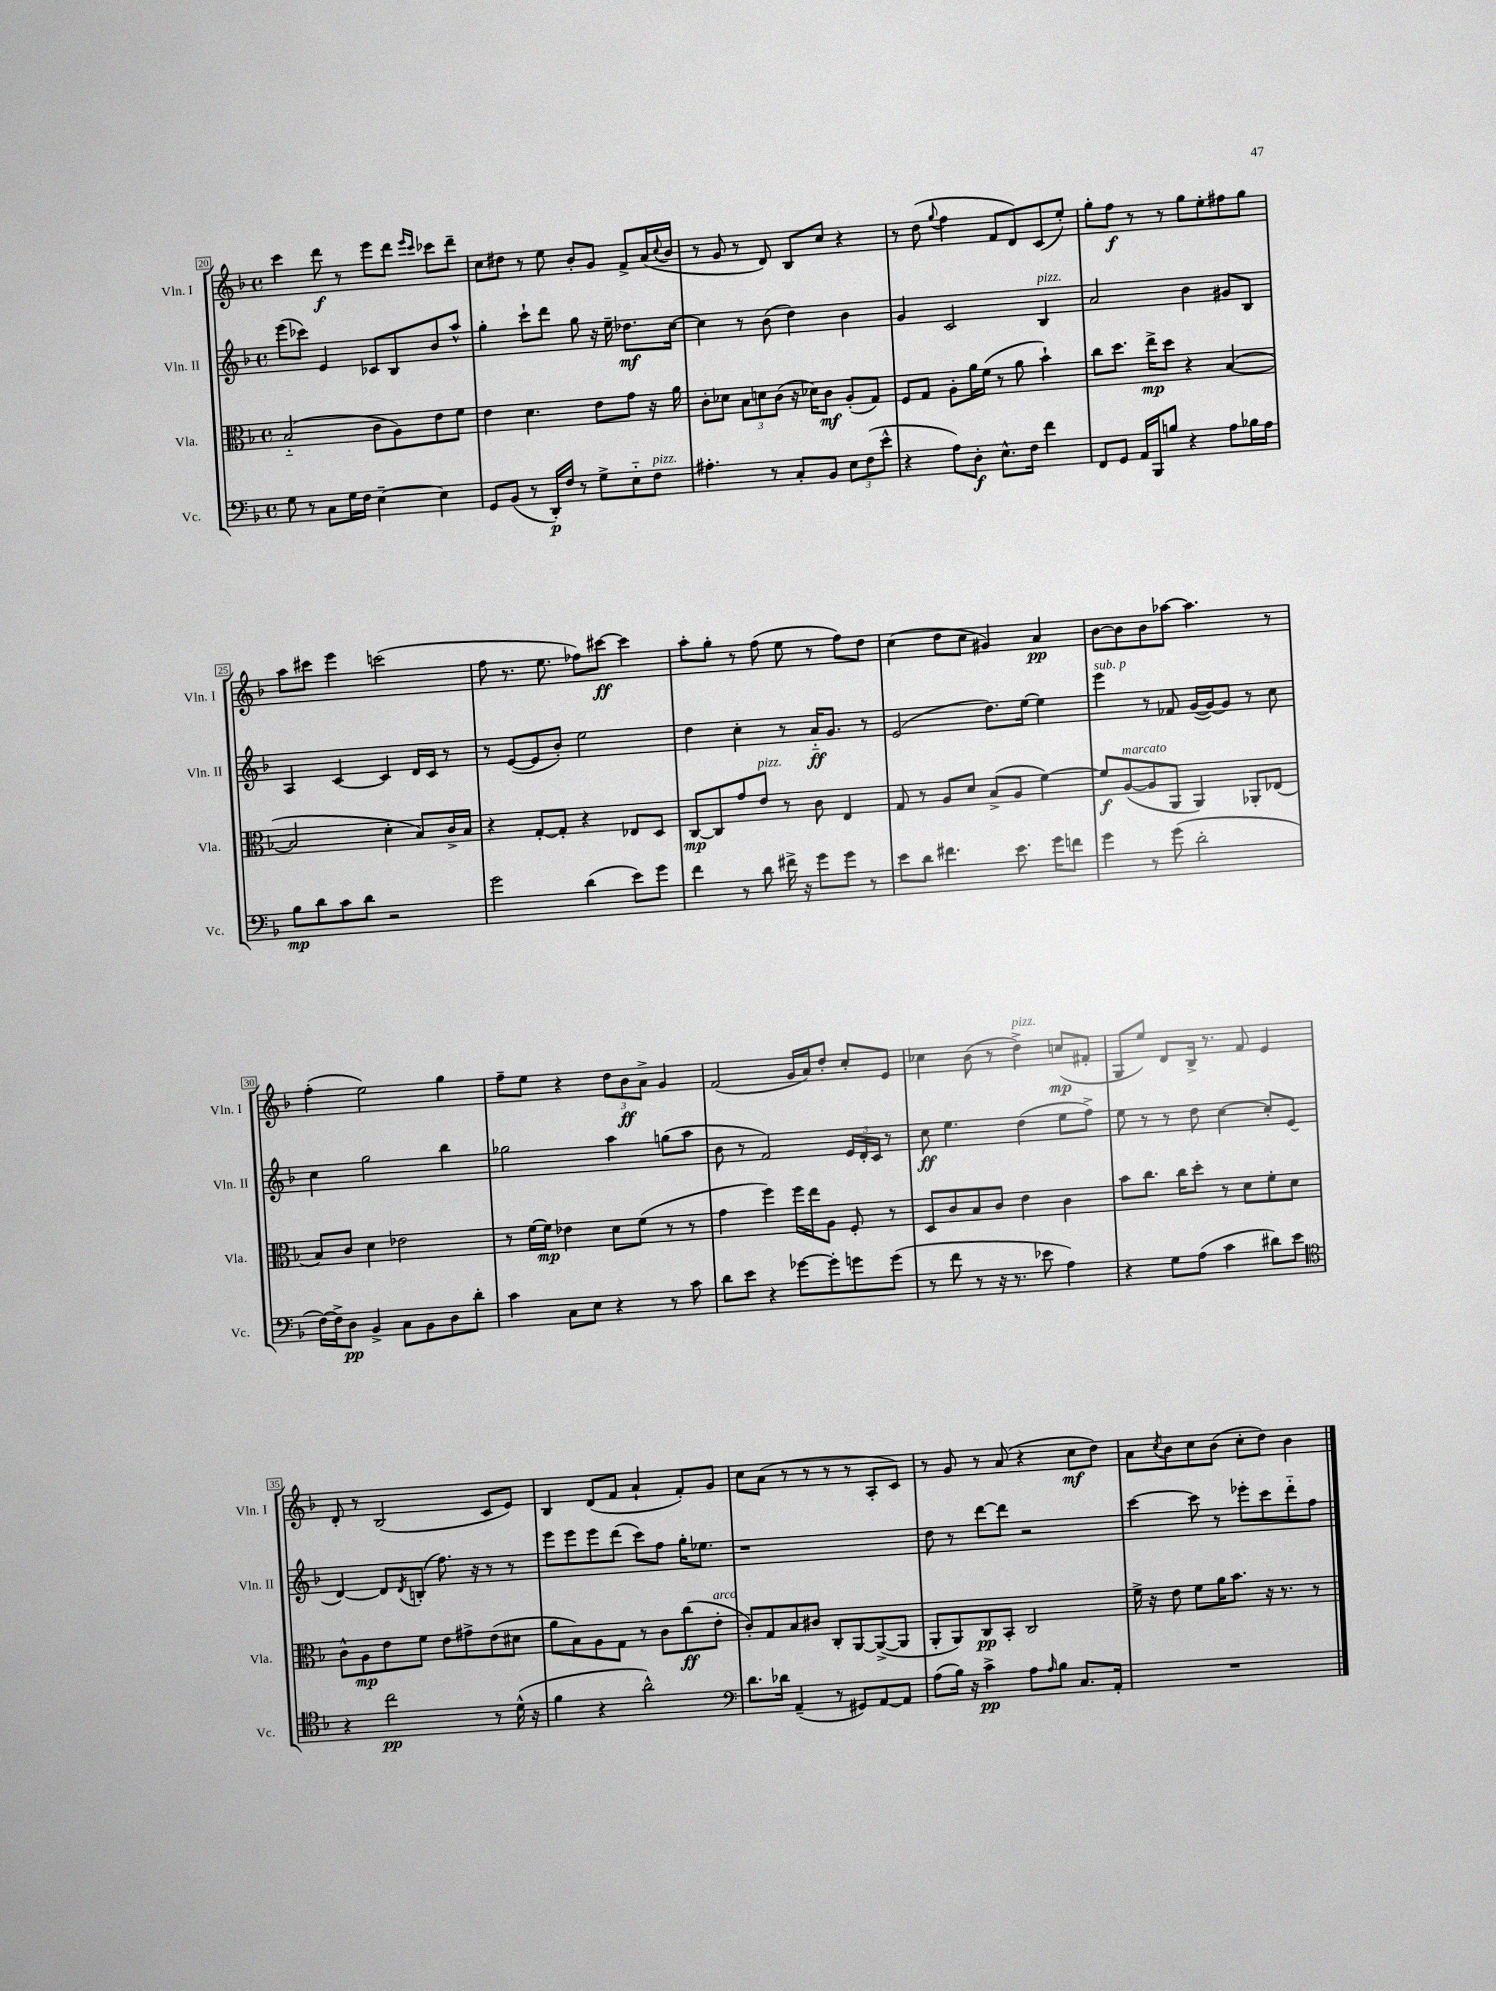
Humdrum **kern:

**kern	**kern	**kern	**kern
*staff4	*staff3	*staff2	*staff1
*clefF4	*clefC3	*clefG2	*clefG2
*k[b-]	*k[b-]	*k[b-]	*k[b-]
*M4/4	*M4/4	*M4/4	*M4/4
*met(c)	*met(c)	*met(c)	*met(c)
8G	(2B-'~	(8eee	4ccc
8r	.	8ccc-)	.
8C	.	4e	8ddd
16G	.	.	8r
16F	.	.	.
[4E~	8c	8c-	8eee
.	8A)	8B-	8ddd
.	.	.	16qqeee
.	.	.	16qqccc
4E]	8e	8b-	8ccc-
.	8f	8aa^^	8ddd~
=	=	=	=
8GG	4e	4gg'	8cc
(8BB-	.	.	8dd#
8r	4.d	8ccc`	8r
16DD')	.	8ddd	8ee
16F	.	.	.
8r	.	8gg	8b-'
8G^	8e	16r	8g
.	.	16ee~	.
8E'~	8g	8.dd-	8f^
8F	16r	.	(16a
.	.	.	8qqcc
.	16a	[16cc	16b-
=	=	=	=
4.A#'	8c'	4cc]	8r
.	8d-	.	8g
.	12B-	8r	8r
.	12d	.	.
8r	.	(8b-	8d)
.	(12c	.	.
8C'	16r	4dd)	8B-
.	16d-)	.	.
8BB-	8c	.	8cc
12E	(8A'	4b-	4r
(12F	.	.	.
.	8G)	.	.
12e^^	.	.	.
=	=	=	=
4r	8F	4g	8r
.	8G	.	(8dd
.	.	.	8qqgg
8A)	8A'	2c	4ff
8D'	16a	.	.
.	(16f	.	.
8.E^^	8r	.	8f
.	8a	.	8d)
16F	.	.	.
4f	4b-`)	4B-	(8c
.	.	.	8ee')
=	=	=	=
8FF	8cc	2a	8gg'
8GG	8.dd	.	8ff
16AA	.	.	8r
16BBB-	16ee^	.	.
8B	8dd	.	8r
4r	4r	4b-	8gg
.	.	.	8ee'
8A	([4B-	8g#	8ff#
16B-	.	8B-	8gg
16A	.	.	.
=	=	=	=
8B-	2B-]	4A	8aa
8d	.	.	8ccc#
8c	.	[4c	4eee
8d	.	.	.
2r	4d'	4c]	(2ccc
.	8B-)	16d	.
.	.	16c	.
.	16c^	8r	.
.	16B-	.	.
=	=	=	=
2g	4r	8r	8ff
.	.	([8e	8.r
.	[8G'	8e]	.
.	.	.	8.ee
.	8G']	8b-')	.
(4d	4r	2ee	8ff-)
.	.	.	[8ccc#
8e)	8E-	.	4ccc#]
8g	8D	.	.
=	=	=	=
4f	[8C	4dd	8aa'
.	8C]	.	8gg'
8r	8g	4cc'	8r
8d	8e	.	(8ff
16f#^	8r	8r	8ee
16r	.	.	.
8g	8c	16a'~	8r
.	.	8.g	.
8g	4E	.	8ff)
8r	.	8r	8dd
=	=	=	=
8e	8G	(2e	(4cc
8d	8r	.	.
4.f#	8A	.	8dd
.	8d	.	8cc
.	(8B-^	8.dd)	4g#)
8.e	8A	.	.
.	.	[16ee	.
.	[4f)	4ee]	4a
16g	.	.	.
8f	.	.	.
=	=	=	=
4g	8f]	4eee	[8b-
.	([8A	.	8b-]
8r	8A]	8r	8b-
(8g	8AA	8f-	[8aa-
2d'	4AA)	([16g	4.aa-]
.	.	16g_)	.
.	.	8g]	.
.	8AA-'	8r	.
.	(8E-	8cc	8r
=	=	=	=
[16F)	8B-)	4cc	(4ff'
16F^]	.	.	.
8D	8c	.	.
4BB-^	4d	2gg	2ee)
8C	2e-	.	.
8BB-	.	.	.
8D	.	4bb-	4gg
8d'	.	.	.
=	=	=	=
4c	8r	2gg-	8ff~
.	[16f	.	8ee
.	16f]	.	.
8C	4e-	.	4r
8E	.	.	.
4r	8d	4aa	12dd
.	.	.	12b-
.	(8f	.	.
.	.	.	12a^
8r	8r	(8gg	4g
8c	8r	8aa	.
=	=	=	=
8d	4g	8b-	(2f
8e	.	8r	.
4r	4ff)	2f)	.
[8g-	16ff	.	16g
.	16ee	.	16a)
8g-']	8A	.	8dd'
8g	8F'	24e	8cc'
.	.	24d'	.
.	.	24c	.
(8g	8r	8r	8e
=	=	=	=
8r	8D	8cc	4cc-
8f	8c	4.ee	.
8r	8B-	.	(8b-
16r	8c	.	8r
8.r	.	.	.
.	4e	(4dd	4dd^)
8e-	.	.	.
4A)	4c	8ee	(8cc
.	.	8ff^)	8f#'
=	=	=	=
4r	8b-	8ee	8G
.	8.cc	8r	8ee)
8G	.	8r	8d
.	16cc	.	.
(8A	8dd'	8dd	16B-^
.	.	.	8.r
4c	8r	[4cc	.
.	8d	.	8f
8d#)	8f'	8cc']	4e
8e	8d	(8e	.
=	=	=	=
*clefC4	*	*	*
4r	8c^^	[4d)	8d'
.	8A	.	8r
2cc	8e	8d]	(2B-
.	.	8qd	.
.	8f	(8B'	.
.	8e	8.ff)	.
.	8g#^	.	.
.	.	16r	.
8r	(8e	8r	8c
(16d^^	8d#	8r	8e)
16r	.	.	.
=	=	=	=
4f	8a	8eee	4B-
.	8B-)	8eee	.
4r	8A	8eee	(8d
.	8G	(8ddd	8f
2a^^)	8r	8ccc)	4a`
.	8c	8ff	.
.	(8cc	16gg'	8f')
.	.	8.ee-	.
.	8e'	.	8g
=	=	=	=
*clefF4	*	*	*
8.d	8c')	1r	8cc
.	8G	.	(8a
16d-	.	.	.
(4AA~	8B-	.	8r
.	8c#	.	8r
8r	8C'	.	8r
8GG#)	[8AA	.	8r
[8AA	(8AA^_	.	8A'
8AA]	8AA]	.	8c)
=	=	=	=
(8A	8AA'	8dd	8r
16B-)	8AA)	8r	8g
16r	.	.	.
4c^	8C	[8ddd	8r
.	8BB-'	8ddd]	(8a
8A	2C	2r	4r
16qqA	.	.	.
8B-	.	.	.
8.C	.	.	8cc
.	.	.	8dd)
16AA'	.	.	.
=	=	=	=
1r	16f^	[4ccc	8a
.	16r	.	.
.	.	.	8qcc
.	8e	.	8b-
.	8f	8ccc]	8cc
.	16a	8r	(8b-
.	8.b-	.	.
.	.	8eee-'	8cc'
.	16r	8ccc	8dd)
.	8.r	.	.
.	.	8ddd'~	4b-
.	8r	8ff	.
==	==	==	==
*-	*-	*-	*-
